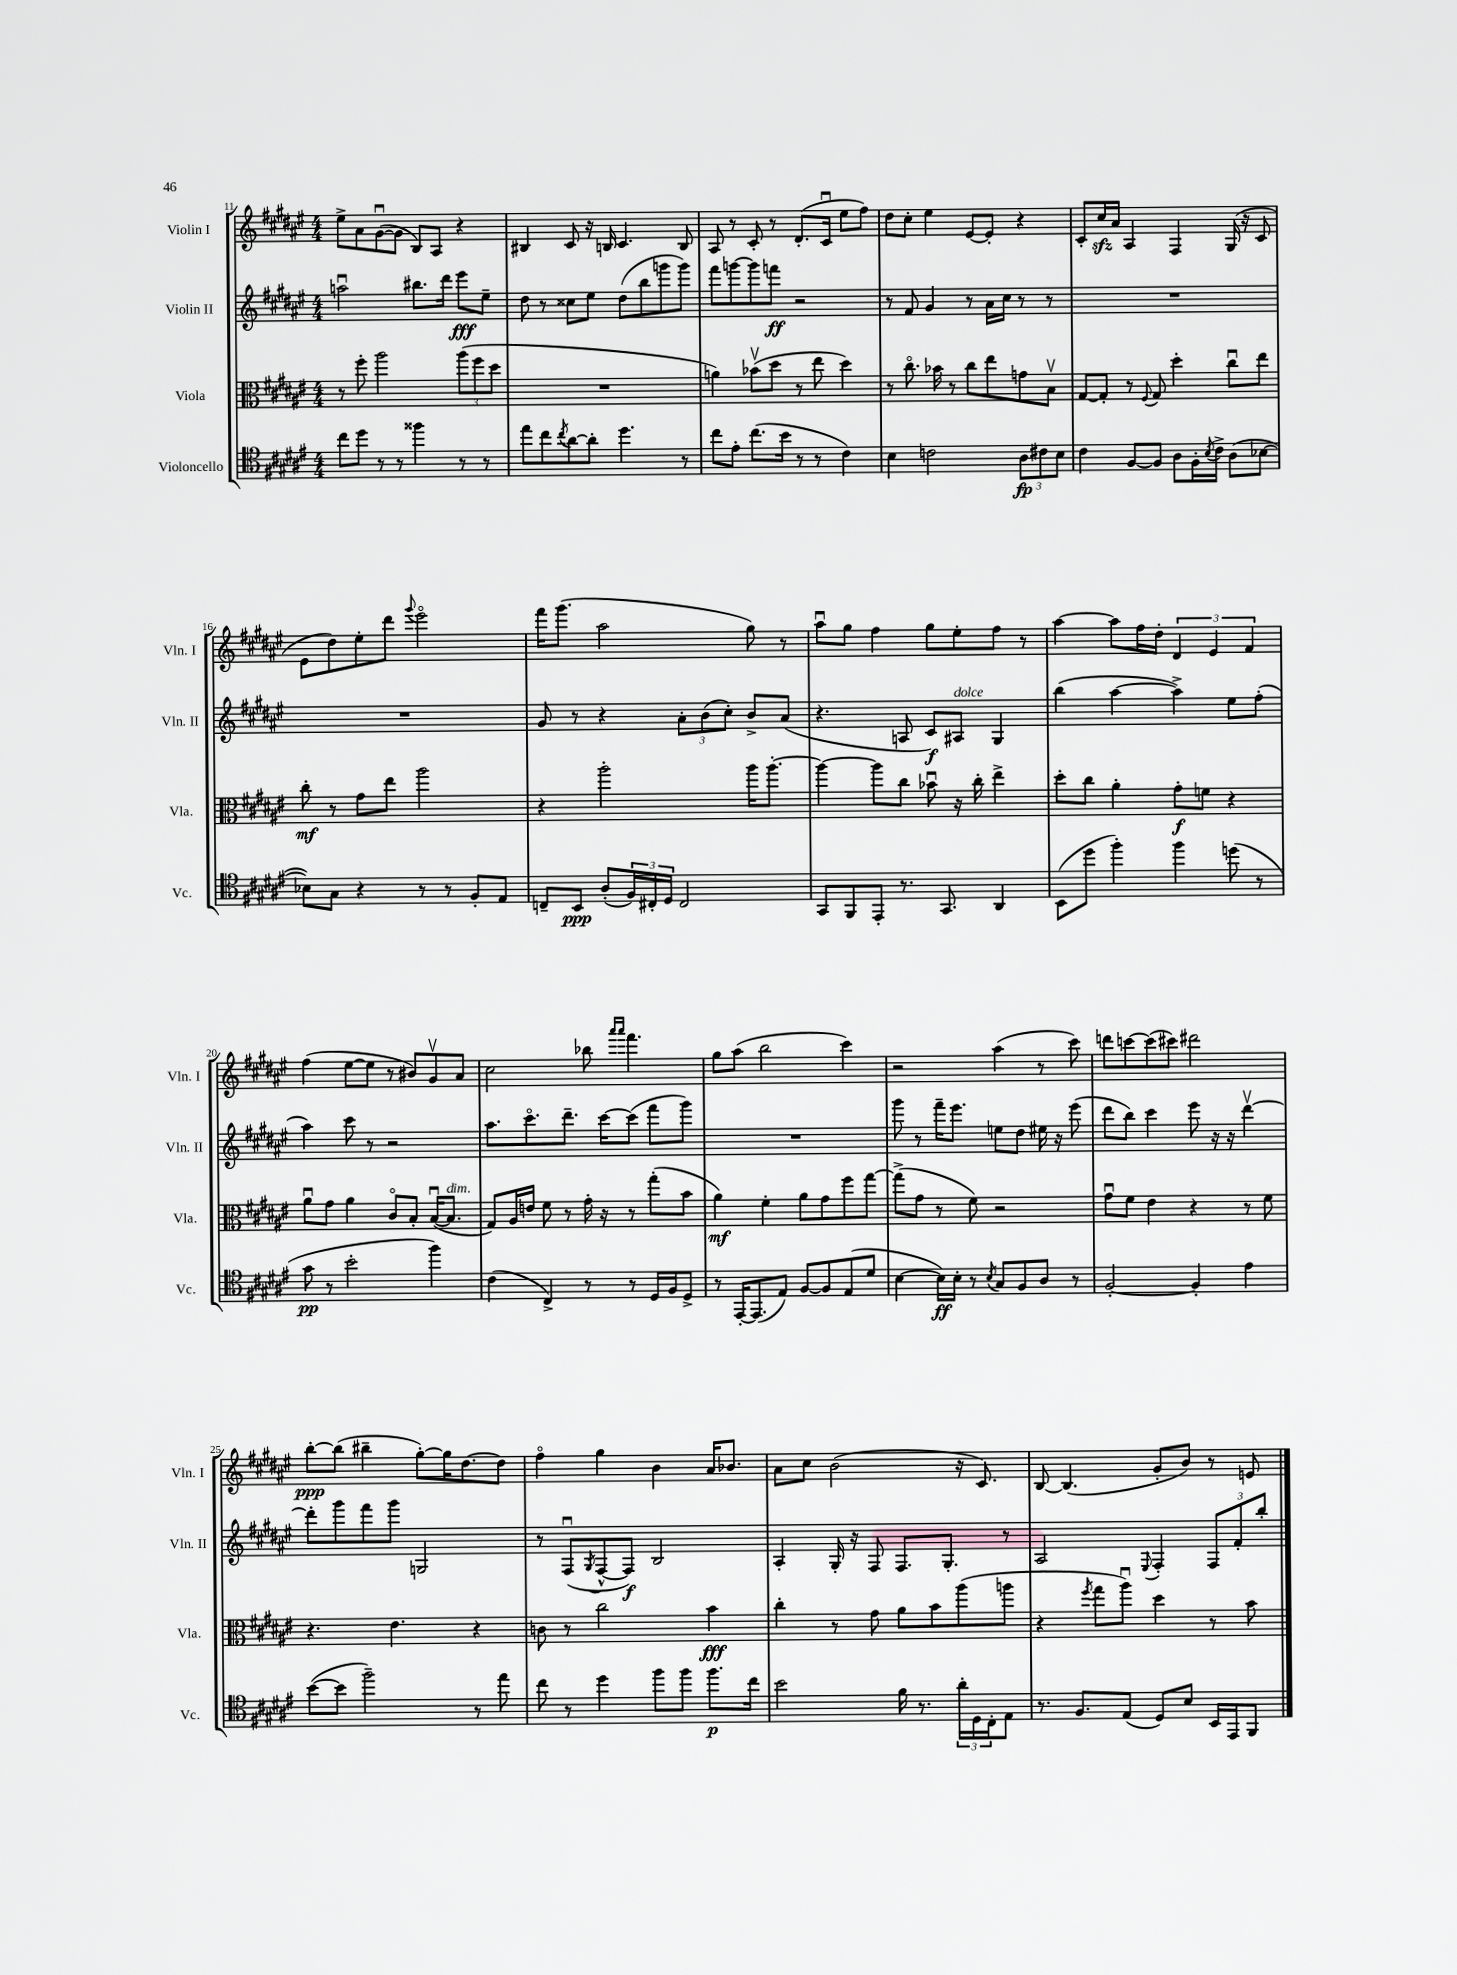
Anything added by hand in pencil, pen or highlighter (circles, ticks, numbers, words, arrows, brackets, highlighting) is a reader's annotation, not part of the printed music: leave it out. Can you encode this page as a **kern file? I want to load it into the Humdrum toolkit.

**kern	**kern	**kern	**kern
*staff4	*staff3	*staff2	*staff1
*clefC4	*clefC3	*clefG2	*clefG2
*k[f#c#g#d#a#e#]	*k[f#c#g#d#a#e#]	*k[f#c#g#d#a#e#]	*k[f#c#g#d#a#e#]
*M4/4	*M4/4	*M4/4	*M4/4
8cc#	8r	2aau	8ee#^
8dd#	8ff#'	.	8a#
8r	2aa#	.	([8g#u
8r	.	.	8g#]
4ff##	.	8.bb#	8B)
.	.	.	8A#
.	.	16ddd#	.
8r	(12aa#	8eee#	4r
.	12ff#	.	.
8r	.	8ee#~	.
.	12dd#	.	.
=	=	=	=
8ee#	1r	8dd#	4B#
8cc#	.	8r	.
8qcc#	.	.	.
[8a#	.	8cc##	8c#
8a#']	.	8ee#	16r
.	.	.	16B
4.dd#	.	(8dd#	4.c#
.	.	8bb	.
.	.	8ggg	.
8r	.	8ggg)	8B
=	=	=	=
8cc#	4a)	8fff#	8A#
8e#'	.	[8ggg	8r
(8.cc#	(8b-v	8ggg]	8c#'
.	8dd#	8fff	8r
16b	.	.	.
8r	8r	2r	(8.d#'
8r	8ee#	.	.
.	.	.	16c#u
4c#)	4dd#)	.	8ee#
.	.	.	8ff#)
=	=	=	=
4B	8r	8r	8dd#
.	8.cc#o	8f#	8cc#'
2c	.	4g#	4ee#
.	16b-	.	.
.	8r	.	.
.	8cc#	8r	[8e#
.	8ee#	16a#	8e#']
.	.	16cc#	.
12A#	8g	8r	4r
12c#	.	.	.
.	8Bv	8r	.
12B	.	.	.
=	=	=	=
4c#	[8G#	1r	8c#'
.	8G#']	.	16cc#
.	.	.	16a#
[8F#	8r	.	4A#
.	8qqF#	.	.
8F#]	8G#	.	.
8A#	4dd#'	.	4F#
16F#'	.	.	.
8qB	.	.	.
16c#^	.	.	.
(8A#	8cc#u	.	(16G#
.	.	.	16r
[8B-	8ee#	.	8c#
=	=	=	=
8B-])	8cc#'	1r	8e#
8G#	8r	.	8dd#)
4r	8g#	.	8ee#'
.	8ee#	.	8ddd#
.	.	.	8qqggg#
8r	2aa#	.	2eee#o
8r	.	.	.
8F#'	.	.	.
8E#	.	.	.
=	=	=	=
8C~	4r	8g#	16fff#
.	.	.	(8.ggg#
8BB	.	8r	.
(8A#'	2aa#'	4r	2aa#
24F#)	.	.	.
24C#'	.	.	.
24D#	.	.	.
2C#	.	12a#'	.
.	.	(12b	.
.	.	12cc#')	.
.	16aa#	8b^	8gg#)
.	[8.aa#'	.	.
.	.	(8a#	8r
=	=	=	=
8GG#	4aa#_	4.r	8aa#u
8FF#	.	.	8gg#
8EE#'	8aa#]	.	4ff#
8.r	8cc#	8A	.
.	8b-u	8c#)	8gg#
8.GG#	.	.	.
.	16r	8A#	8ee#'
.	16cc#'	.	.
4AA#	4ee#^	4G#	8ff#
.	.	.	8r
=	=	=	=
(8BB	8dd#'	(4bb	[4aa#
8dd#	8cc#	.	.
4ff#')	4a#'	[4aa#	8aa#]
.	.	.	16ff#
.	.	.	16dd#'
4ff#	8g#'	4aa#^])	6d#
.	8f	.	.
.	.	.	6e#
(8dd	4r	8ee#	.
.	.	.	6f#
8r	.	(8ff#'	.
=	=	=	=
8g#	8a#u	4aa#)	(4ff#
8r	8g#	.	.
2b'	4a#	8ccc#	[8ee#
.	.	8r	8ee#]
.	8c#o	2r	8r
.	8B'	.	8b#)
4ff#)	([16Bu	.	8g#v
.	8.B]	.	.
.	.	.	8a#
=	=	=	=
(4c#	8G#)	8.aa#	2cc#
.	16A#	.	.
.	16e	8.ccc#o	.
4C#^)	8f#	.	.
.	8r	8.ddd#~	.
8r	16g#'	.	8bb-
.	16r	[16ccc#	.
.	.	.	16qqaaa#
.	.	.	16qqaaa#
8r	8r	(8ccc#]	4.fff#
16D#	(8gg#'	8fff#	.
16F#	.	.	.
8D#^	8b	8ggg#)	.
=	=	=	=
8r	4a#)	1r	8gg#
[16EE#'	.	.	(8aa#
(8.EE#]	.	.	.
.	4f#'	.	2bb
8E#)	.	.	.
[8F#	8a#	.	.
8F#]	8g#	.	.
(8E#	8ff#	.	4ccc#)
8d#	[8gg#	.	.
=	=	=	=
[4B	(8gg#^]	8ggg#	2r
.	8g#	8r	.
16B])	8r	16fff#~	.
16B'	.	8.eee#	.
8r	8f#)	.	.
8qB	.	.	.
8G#	2r	8ee	(4aa#
8F#	.	8dd#	.
8A#	.	16ee#	8r
.	.	16r	.
8r	.	(8eee#	8ccc#)
=	=	=	=
[2F#'	8g#u	8ddd#	8ddd
.	8f#	8bb)	[8ccc
.	4e#	4ccc#	(8ccc]
.	.	.	8ccc#)
4F#']	4r	8eee#	2ddd#
.	.	16r	.
.	.	16r	.
4e#	8r	[4ddd#v	.
.	8f#	.	.
=	=	=	=
([8b	4.r	8ddd#']	[8bb'
8b]	.	8ggg#	(8bb]
2ff#~)	.	8fff#	4bb#~
.	4.e#	8ggg#	.
.	.	2G	[8gg#')
.	.	.	16gg#]
.	.	.	[8.dd#
8r	4r	.	.
8ee#	.	.	8dd#]
=	=	=	=
8cc#	8c	8r	4ff#o
8r	8r	(8F#u	.
.	.	8qG#	.
4dd#	2cc#	[8F#^^	4gg#
.	.	8F#])	.
8ff#	.	2B	4b
8ff#	.	.	.
8.ff#	4b	.	16a#
.	.	.	8.b-
16cc#	.	.	.
=	=	=	=
2b	4cc#'	4A#'	8a#
.	.	.	8cc#
.	8r	16G#'	(2b
.	.	16r	.
.	8g#	8F#	.
16f#	8a#	8.F#	.
8.r	.	.	.
.	8b	.	.
.	.	8.G#'	.
24a#'	(8aa#	.	16r
24D#	.	.	.
.	.	.	8.c#)
24C#'	.	.	.
8E#	8aa	8r	.
=	=	=	=
8.r	4r	2A#	[8B
.	.	.	(4.B]
8.F#	.	.	.
.	8qff#	.	.
.	8gg#	.	.
(8E#	8aa#u)	.	.
.	.	8qqE#	.
8D#)	4dd#	4F#'	8g#'
8B	.	.	8b)
16BB	8r	12F#	8r
16EE#	.	.	.
.	.	12f#'	.
8FF#	8b	.	8e
.	.	12bb'	.
==	==	==	==
*-	*-	*-	*-
